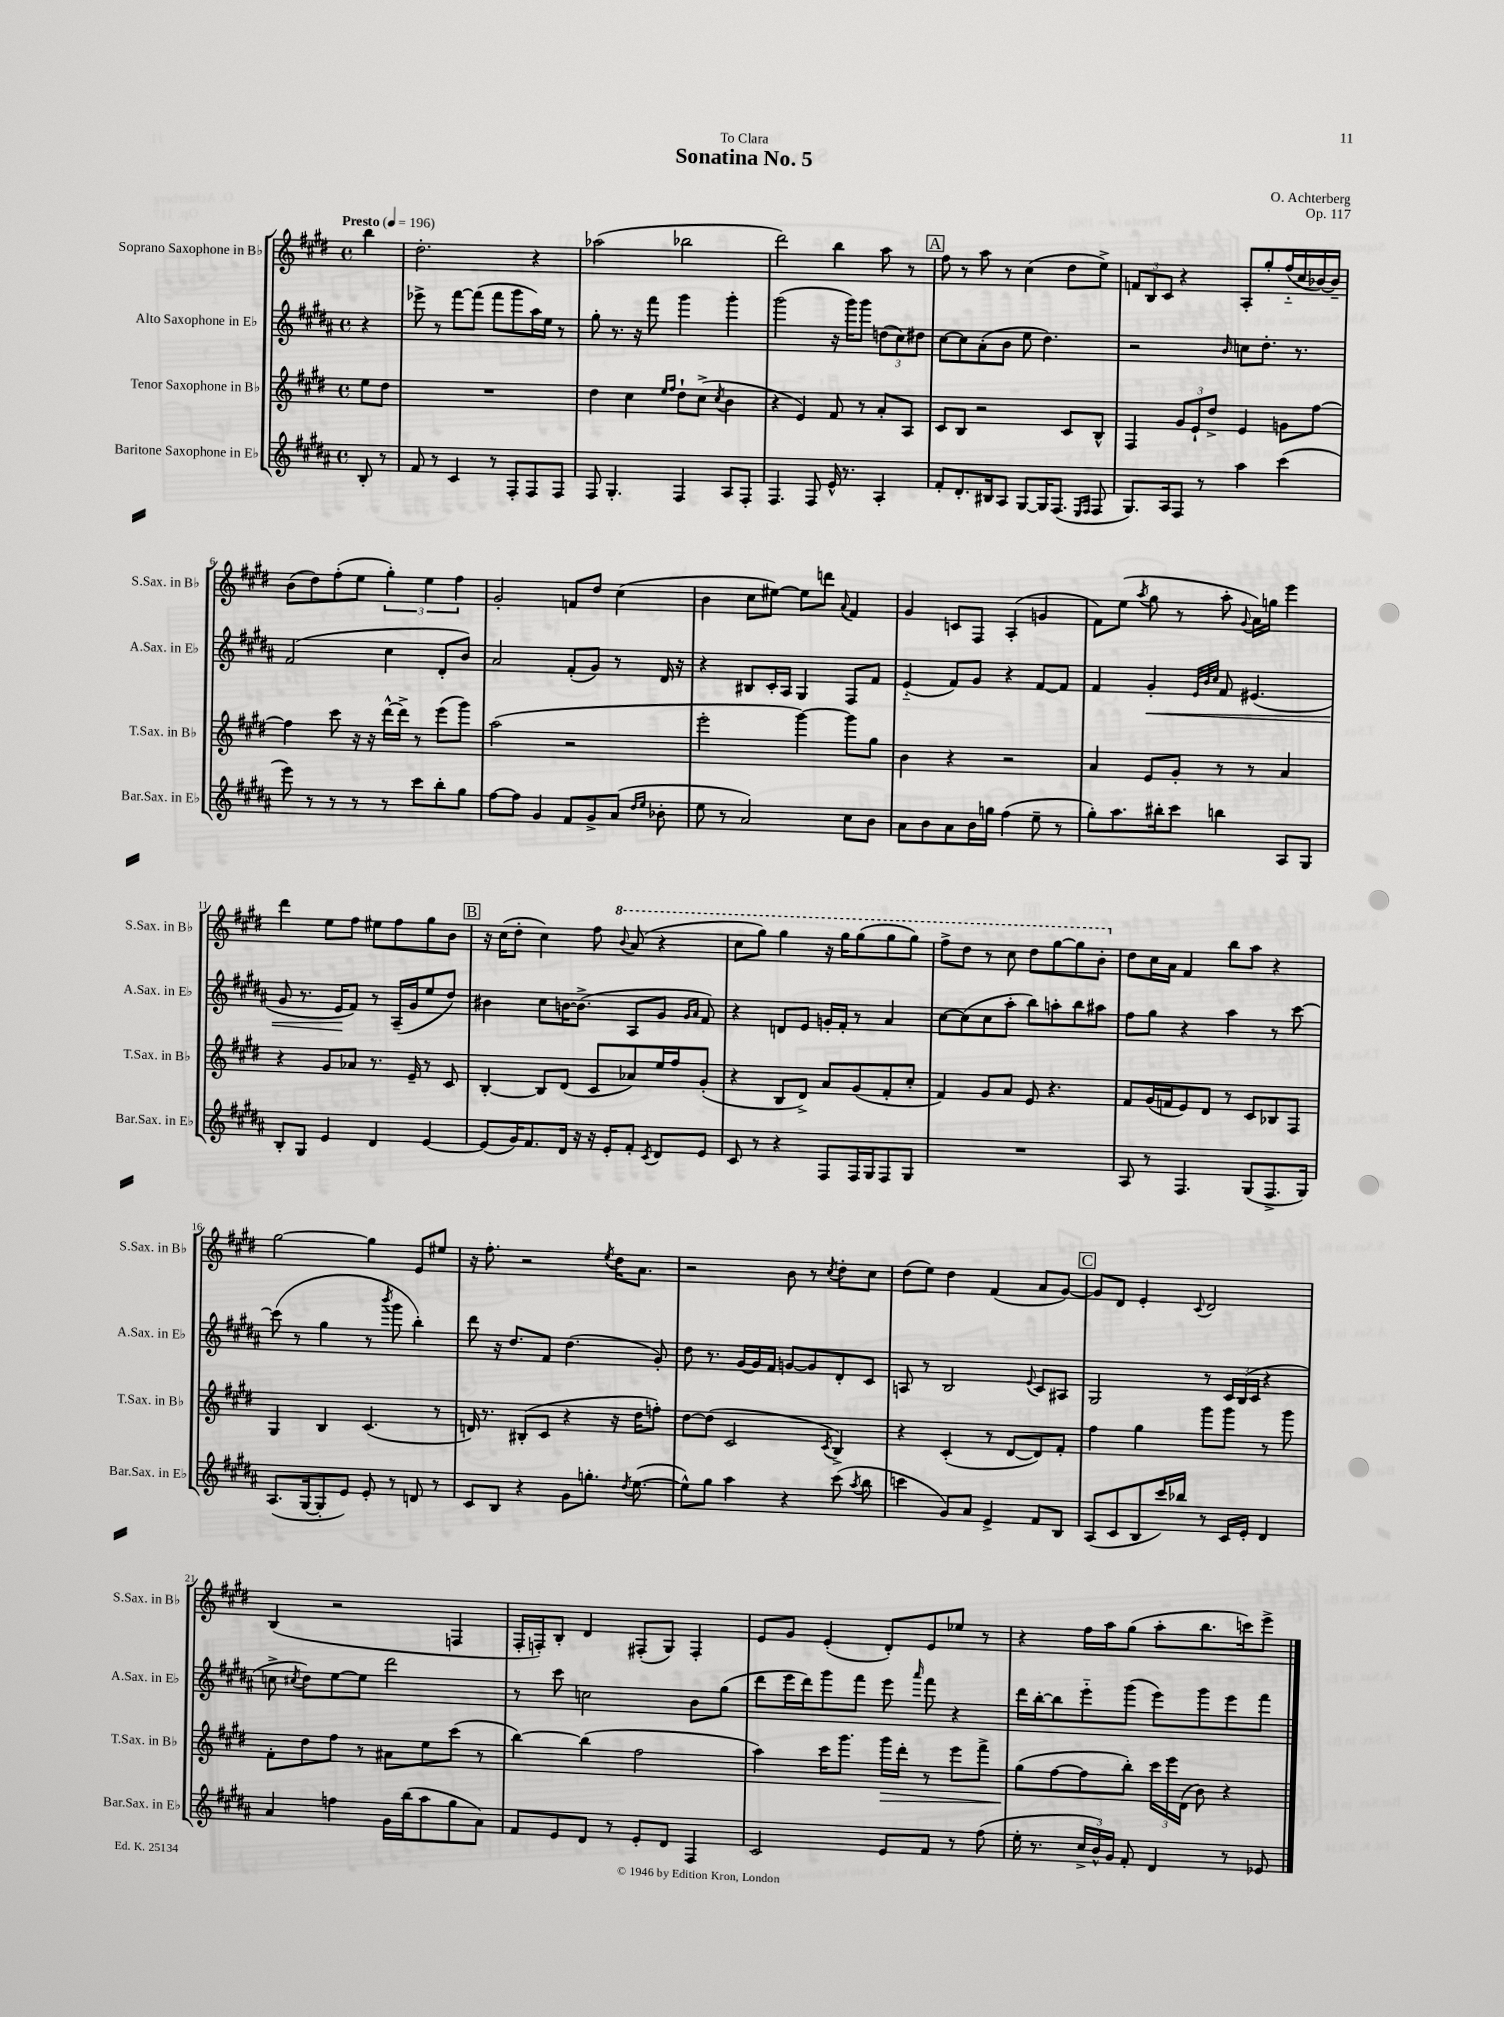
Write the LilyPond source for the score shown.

\header { title = "Sonatina No. 5" composer = "O. Achterberg" dedication = "To Clara" opus = "Op. 117" }
<<
\new StaffGroup <<
\new Staff = "s0" \with { instrumentName = "Soprano Saxophone in Bb" shortInstrumentName = "S.Sax. in Bb" } {
    \clef treble \key e \major \defaultTimeSignature \time 4/4 \partial 4 \tempo "Presto" 4 = 196
    \autoBeamOff b''4 |
    dis''2.-. r4 |
    aes''2( bes''2 |
    dis'''2) b''4 a''8 r8 |
    \mark \markup { \box "A" } fis''8 r8 a''8 r8 cis''4( dis''8[ e''8]->) |
    \tuplet 3/2 { f'8[ b8 cis'8] } r4 a8[-. gis''8-. fis''16-_( cis''16 bes'16~) bes'16]-- |
    b'8[( dis''8) fis''8-.( e''8] \tuplet 3/2 { gis''4-.) e''4 fis''4 } |
    gis'2-. f'8[ dis''8] cis''4( |
    b'4 cis''8[ eis''8]~) eis''8[ d'''8] \appoggiatura { a'8 } fis'4 |
    gis'4 c'8[ fis8] a4-.( g'4 |
    fis'8[) e''8]( \acciaccatura { a''8 } gis''8 r8 a''8-. \appoggiatura { gis'8 } a'16[) g''16] e'''4 |
    dis'''4 e''8[ fis''8] eis''8[ fis''8 gis''8 b'8] |
    \mark \markup { \box "B" } r16 cis''16[( dis''8]-. cis''4) fis''8 \ottava #1 \appoggiatura { b''8 } a''8( r4 |
    cis'''8[ gis'''8]) gis'''4 r16 gis'''16[ gis'''8( gis'''8 gis'''8]) |
    fis'''8[-> dis'''8] r8 cis'''8 dis'''8[ gis'''8~ gis'''8 b''8]-. \ottava #0 |
    dis''8[ cis''16 a'16] fis'4 b''8[ a''8] r4 |
    gis''2~ gis''4 e'8[ eis''8] |
    r16 fis''8.-. r2 \acciaccatura { e''8 } dis''16[ a'8.] |
    r2 b'8 r8 \acciaccatura { cis''8 } dis''8[-. cis''8] |
    dis''8[( e''8]) dis''4 fis'4( a'8[ gis'8]~) |
    \mark \markup { \box "C" } gis'8[ dis'8] e'4-. \appoggiatura { cis'8 } dis'2 |
    b4( r2 f4 |
    fis16[-. f16-.) b8]-. dis'4 fis8[-.( gis8]) fis4-. |
    e'8[ gis'8] e'4-.( dis'8[-.) e'8 ees''8] r8 |
    r4 fis''16[ a''16 gis''8]( a''8[-. b''8. c'''16) e'''8]-> \bar "|." |
}
\new Staff = "s1" \with { instrumentName = "Alto Saxophone in Eb" shortInstrumentName = "A.Sax. in Eb" } {
    \clef treble \key b \major \defaultTimeSignature \time 4/4 \partial 4
    \autoBeamOff r4 |
    ees'''8-> r8 fis'''8[~ fis'''8]( fis'''8[ gis'''8 ais''16) e''16] r8 |
    gis''8-. r8. r16 fis'''8 gis'''4 gis'''4-. |
    gis'''2( r16 gis'''16[) gis'''8] \tuplet 3/2 { d''8[( cis''8) dis''8] } |
    \mark \markup { \box "A" } cis''8[~ cis''8 ais'8-.( b'8] e''8 dis''4.) |
    r2 \grace { b'16 } c''8[ dis''8.]-. r8. |
    fis'2( cis''4 dis'8[-. b'8]) |
    ais'2 fis'8[-.( gis'8]) r8 dis'16 r16 |
    r4 bis8[ cis'16-. ais16] gis4 fis8[ fis'8] |
    e'4-_( fis'8[) gis'8] r4 fis'8[~ fis'8] |
    fis'4 gis'4-.\< \grace { e'32[ b'32 cis''32] } fis'8 eis'4.( |
    gis'8 r8. e'16[\! fis'8]) r8 ais16[--( gis'16 e''8 dis''8]) |
    \mark \markup { \box "B" } bis'4 cis''8[ b'16~ b'8.]->( ais8[ gis'8] \grace { gis'16[ ais'16] } fis'8) |
    r4 d'8[ e'8] g'16[-. fis'16]-. r8 ais'4 |
    cis''8[~ cis''8( cis''8 ais''8]-. b''8[) a''8-. b''8 ais''8] |
    fis''8[ gis''8] r4 ais''4 r8 cis'''8~ |
    cis'''8( r8 gis''4 r8 \acciaccatura { b'''8 } gis'''8 b''4-.) |
    dis'''8 r16 dis''8.[ fis'8] dis''4.( gis'8-.) |
    dis''8 r8. gis'16[~ gis'16 fis'16] g'8[~ g'8 dis'8-. cis'8] |
    a8 r8 b2 \appoggiatura { e'8 } cis'8[ ais8] |
    \mark \markup { \box "C" } gis2 r8 \tuplet 3/2 { cis'16[ b16( cis'16] } r4 |
    c''8-> \acciaccatura { cis''8 } dis''8[) e''8~ e''8] dis'''2 |
    r8 cis'''8 c''2 b'8[ gis''8]( |
    dis'''8[ e'''16 dis'''16) gis'''8 fis'''8] e'''8 \grace { ais'''16 } fis'''8 r4 |
    dis'''16[ b''16~-. b''8 e'''8-_ gis'''8]( e'''8[) gis'''8 e'''8 fis'''8] \bar "|." |
}
\new Staff = "s2" \with { instrumentName = "Tenor Saxophone in Bb" shortInstrumentName = "T.Sax. in Bb" } {
    \clef treble \key e \major \defaultTimeSignature \time 4/4 \partial 4
    \autoBeamOff e''8[ dis''8] |
    R1 |
    dis''4 cis''4 \grace { e''16[ fis''16] } dis''8[-! cis''8]->( \acciaccatura { cis''8 } b'4 |
    r4 e'4) fis'8 r8 a'8[-. a8] |
    \mark \markup { \box "A" } cis'8[ b8] r2 cis'8[ b8]-^ |
    fis4 \tuplet 3/2 { gis'8[ e'8-! dis''8]-> } e'4 g'8[ fis''8]~ |
    fis''4 cis'''8 r16 r16 dis'''16[~-^ dis'''16]-> r8 e'''8[( gis'''8]) |
    a''2( r2 |
    e'''2-. gis'''4~) gis'''8[ gis''8] |
    b'4 r4 r2 |
    a'4 e'8[ gis'8]-. r8 r8 a'4 |
    r4 gis'8[ aes'8] r8. e'16-- r8 cis'8 |
    \mark \markup { \box "B" } b4~-. b8[ dis'8]( cis'8[ aes'8) e''16 fis''16 gis'8]-.( |
    r4 b8[ dis'8]->) a'8[ gis'8( fis'8-. cis''8]-. |
    fis'4) gis'8[ a'8] e'8 r4. |
    fis'8[ gis'16( f'16 e'8) dis'8] r8 cis'8[ bes8 fis8] |
    gis4 b4 cis'4.( r8 |
    d'16) r8. bis8[-.( cis'8] r4 r16 dis''16[ f''8]-.) |
    dis''8[~ dis''8]( cis'2 \acciaccatura { cis'8 } b4->) |
    r4 cis'4-.( r8 dis'8[~ dis'8) fis'8]-. |
    \mark \markup { \box "C" } fis''4 gis''4 gis'''8[ gis'''8] r8 gis'''8 |
    fis'8[-. dis''8 fis''8] r8 ais'8[ e''8 cis'''8]( r8 |
    b''4~) b''4( fis''2 |
    a''4) cis'''16[ gis'''8.] gis'''16[\> dis'''16]-. r8 e'''8[ fis'''8]-> |
    gis''8[\!( fis''8~ fis''8 b''8]-.) \tuplet 3/2 { cis'''16[ e'''16 dis'16]( } b'8) r4 \bar "|." |
}
\new Staff = "s3" \with { instrumentName = "Baritone Saxophone in Eb" shortInstrumentName = "Bar.Sax. in Eb" } {
    \clef treble \key b \major \defaultTimeSignature \time 4/4 \partial 4
    \autoBeamOff b8-. r8 |
    fis'8 r8 cis'4 r8 fis8[-. fis8 fis8] |
    fis8 gis4.-. fis4 ais8[ fis8]-. |
    fis4. fis8 e'16-^ r8. ais4-. |
    \mark \markup { \box "A" } fis'8[-. dis'8.-. bis16 ais8] gis8[~ gis16 fis8.]( \grace { e16[ fis16] } fis8 |
    gis8.[) ais16 fis8] r8 ais''4 cis'''4( |
    e'''8) r8 r8 r8 r8 cis'''8[ b''8-. gis''8] |
    fis''8[~ fis''8] gis'4 fis'8[ gis'8-> ais'8]( \grace { dis''16[ e''16] } bes'8-. |
    e''8 r8 ais'2) cis''8[ b'8] |
    ais'8[ b'8 ais'8 b'16 g''16] fis''4( e''8-- r8 |
    gis''8[-.) ais''8. bis''16-. cis'''8] b''4 ais8[ gis8] |
    b8[-. gis8] e'4 dis'4 e'4~ |
    \mark \markup { \box "B" } e'8[( gis'16) fis'8. dis'16] r16 r16 e'16[-. fis'8]-. \acciaccatura { cis'8 } dis'8[ e'8] |
    cis'8 r8 r4 fis8[ fis16 gis16 fis8 gis8] |
    R1 |
    ais8 r8 fis4. gis8[( fis8.-> gis16]) |
    ais8.[( gis16~ gis8-. e'8]) e'8-. r8 d'8 r8 |
    cis'8[ b8] r4 gis'8[ g''8.]-. \acciaccatura { dis''8 } e''8.~( |
    e''8[-^) gis''8] ais''4 r4 cis'''8( \acciaccatura { ais''8 } b''8 |
    c'''4 gis'8[) ais'8] e'4-> fis'8[ b8] |
    \mark \markup { \box "C" } ais8[( cis'8 b8 cis'''16) bes''16] r8 cis'16[ e'16]-. dis'4 |
    ais'4 f''4 gis'16[ b''16( ais''8 gis''8 ais'8]) |
    fis'8[ e'8 dis'8] r8 e'8[-. dis'8] fis4 |
    cis'2 e'8[ fis'8] r8 fis''8( |
    e''16-. r8. \tuplet 3/2 { cis''16[-> b'16-^) gis'16] } fis'8-. dis'4 r8 ees'8 \bar "|." |
}
>>
>>
